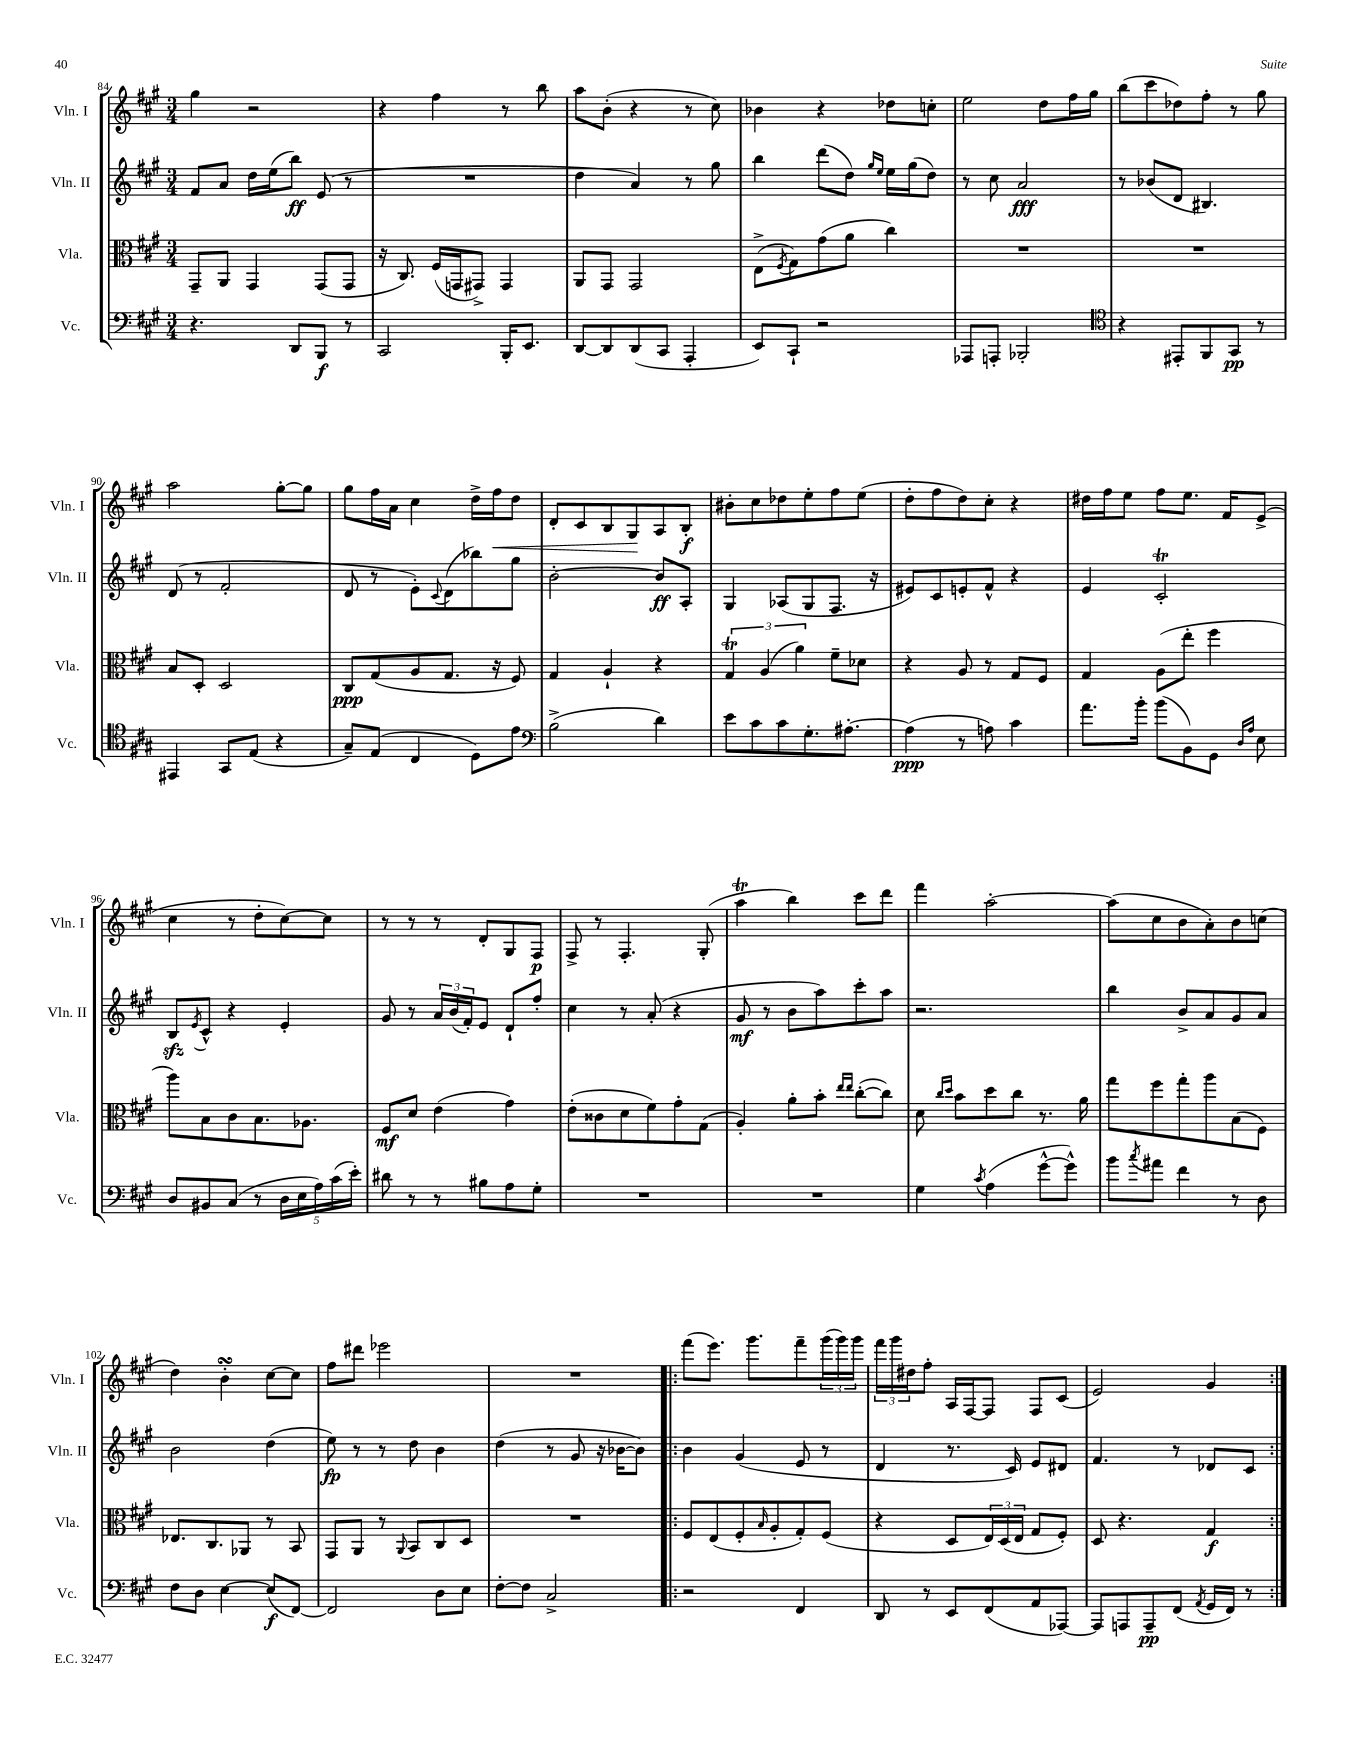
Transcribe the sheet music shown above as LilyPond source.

<<
\new StaffGroup <<
\new Staff = "s0" \with { instrumentName = "Vln. I" shortInstrumentName = "Vln. I" } {
    \clef treble \key a \major \numericTimeSignature \time 3/4
    gis''4 r2 |
    r4 fis''4 r8 b''8 |
    a''8 b'8-.( r4 r8 cis''8) |
    bes'4 r4 des''8 c''8-. |
    e''2 d''8 fis''16 gis''16 |
    b''8( cis'''8 des''8) fis''8-. r8 gis''8 |
    a''2 gis''8~-. gis''8 |
    gis''8 fis''16 a'16 cis''4 d''16-> fis''16\< d''8 |
    d'8-. cis'8 b8 gis8\! a8 b8-.\f |
    bis'8-. cis''8 des''8 e''8-. fis''8 e''8( |
    d''8-. fis''8 d''8) cis''8-. r4 |
    dis''16 fis''16 e''8 fis''8 e''8. fis'16 e'8->( |
    cis''4 r8 d''8-. cis''8~) cis''8 |
    r8 r8 r8 d'8-. gis8 fis8\p |
    fis8-> r8 fis4.-. gis8-.( |
    a''4\trill b''4) cis'''8 d'''8 |
    fis'''4 a''2~-. |
    a''8( cis''8 b'8 a'8-.) b'8 c''8( |
    d''4) b'4-.\turn cis''8~ cis''8 |
    fis''8 dis'''8 ees'''2 |
    R2. |
    \repeat volta 2 { fis'''8( e'''8.) gis'''8. fis'''8-- \tuplet 3/2 { gis'''16( gis'''16) gis'''16 } |
    \tuplet 3/2 { fis'''16 gis'''16 dis''16 } fis''8-. a16 fis16~ fis8 fis8 cis'8( |
    e'2) gis'4 | }
}
\new Staff = "s1" \with { instrumentName = "Vln. II" shortInstrumentName = "Vln. II" } {
    \clef treble \key a \major \numericTimeSignature \time 3/4
    fis'8 a'8 d''16 e''16( b''8\ff) e'8( r8 |
    R2. |
    d''4 a'4) r8 gis''8 |
    b''4 d'''8( d''8) \grace { gis''16 e''16 } e''16 gis''16( d''8) |
    r8 cis''8 a'2\fff |
    r8 bes'8( d'8 bis4.) |
    d'8( r8 fis'2-. |
    d'8 r8 e'8-.) \appoggiatura { cis'8 } d'8( bes''8) gis''8 |
    b'2~-. b'8\ff a8-. |
    gis4 aes8( gis8 fis8. r16 |
    eis'8) cis'8 e'8-. fis'8-^ r4 |
    e'4 cis'2-.\trill |
    b8\sfz \acciaccatura { e'8 } cis'8-^ r4 e'4-. |
    gis'8 r8 \tuplet 3/2 { a'16 b'16( fis'16-.) } e'8 d'8-! fis''8-. |
    cis''4 r8 a'8-.( r4 |
    gis'8\mf r8 b'8 a''8) cis'''8-. a''8 |
    r2. |
    b''4 b'8-> a'8 gis'8 a'8 |
    b'2 d''4( |
    e''8\fp) r8 r8 d''8 b'4 |
    d''4( r8 gis'8 r16 bes'16~ bes'8) |
    \repeat volta 2 { b'4 gis'4( e'8 r8 |
    d'4 r8. cis'16) e'8 dis'8 |
    fis'4. r8 des'8 cis'8 | }
}
\new Staff = "s2" \with { instrumentName = "Vla." shortInstrumentName = "Vla." } {
    \clef alto \key a \major \numericTimeSignature \time 3/4
    gis,8-- a,8 gis,4 gis,8( gis,8 |
    r16 cis8.) fis16( g,16 gis,8->) gis,4 |
    a,8 gis,8 gis,2 |
    e8->( \acciaccatura { fis8 } gis8) gis'8( a'8 cis''4) |
    R2. |
    R2. |
    b8 d8-. d2 |
    cis8\ppp gis8( a8 gis8. r16 fis8) |
    gis4 a4-! r4 |
    \tuplet 3/2 { gis4\trill a4( a'4) } fis'8-- des'8 |
    r4 a8 r8 gis8 fis8 |
    gis4 a8( e''8-. fis''4 |
    a''8) b8 cis'8 b8. aes8. |
    fis8\mf d'8 e'4( gis'4) |
    e'8-.( cisis'8 d'8 fis'8) gis'8-. gis8( |
    a4-.) a'8-. b'8-. \grace { e''16 e''16 } cis''8~-.( cis''8) |
    d'8 \grace { cis''16 d''16 } b'8 d''8 cis''8 r8. a'16 |
    gis''8 fis''8 gis''8-. a''8 b8( fis8) |
    ees8. cis8. aes,8 r8 b,8 |
    gis,8 a,8 r8 \appoggiatura { a,8 } b,8 cis8 d8 |
    R2. |
    \repeat volta 2 { fis8 e8( fis8-. \grace { b16 } a8-. gis8-.) fis8( |
    r4 d8 \tuplet 3/2 { e16) d16( e16 } gis8 fis8-.) |
    d8 r4. gis4\f | }
}
\new Staff = "s3" \with { instrumentName = "Vc." shortInstrumentName = "Vc." } {
    \clef bass \key a \major \numericTimeSignature \time 3/4
    r4. d,8 b,,8\f r8 |
    cis,2 b,,16-. e,8. |
    d,8~ d,8 d,8( cis,8 a,,4-. |
    e,8) cis,8-! r2 |
    aes,,8 a,,8-. bes,,2-. |
    \clef tenor r4 eis,8-. fis,8 gis,8\pp r8 |
    eis,4 gis,8 e8( r4 |
    gis8--) e8( cis4 d8) e'8 |
    \clef bass b2->( d'4) |
    e'8 cis'8 cis'8 gis8.-. ais8.~-. |
    ais4\ppp( r8 a8) cis'4 |
    a'8. b'16-. b'8( b,8) gis,8 \grace { d16 a16 } e8 |
    d8 bis,8 cis8( r8 \tuplet 5/4 { d16 e16 a16) cis'16( e'16-.) } |
    dis'8 r8 r8 bis8 a8 gis8-. |
    R2. |
    R2. |
    gis4 \acciaccatura { cis'8 } a4( gis'8~-^ gis'8-^) |
    b'8 \acciaccatura { cis''8 } ais'8 fis'4 r8 d8 |
    fis8 d8 e4~ e8\f( fis,8~) |
    fis,2 d8 e8 |
    fis8~-. fis8 cis2-> |
    \repeat volta 2 { r2 fis,4 |
    d,8 r8 e,8 fis,8( a,8 aes,,8~) |
    aes,,8 a,,8 a,,8--\pp fis,8( \acciaccatura { a,8 } gis,16 fis,16) r8 | }
}
>>
>>
\layout { \context { \Score currentBarNumber = #84 } }
